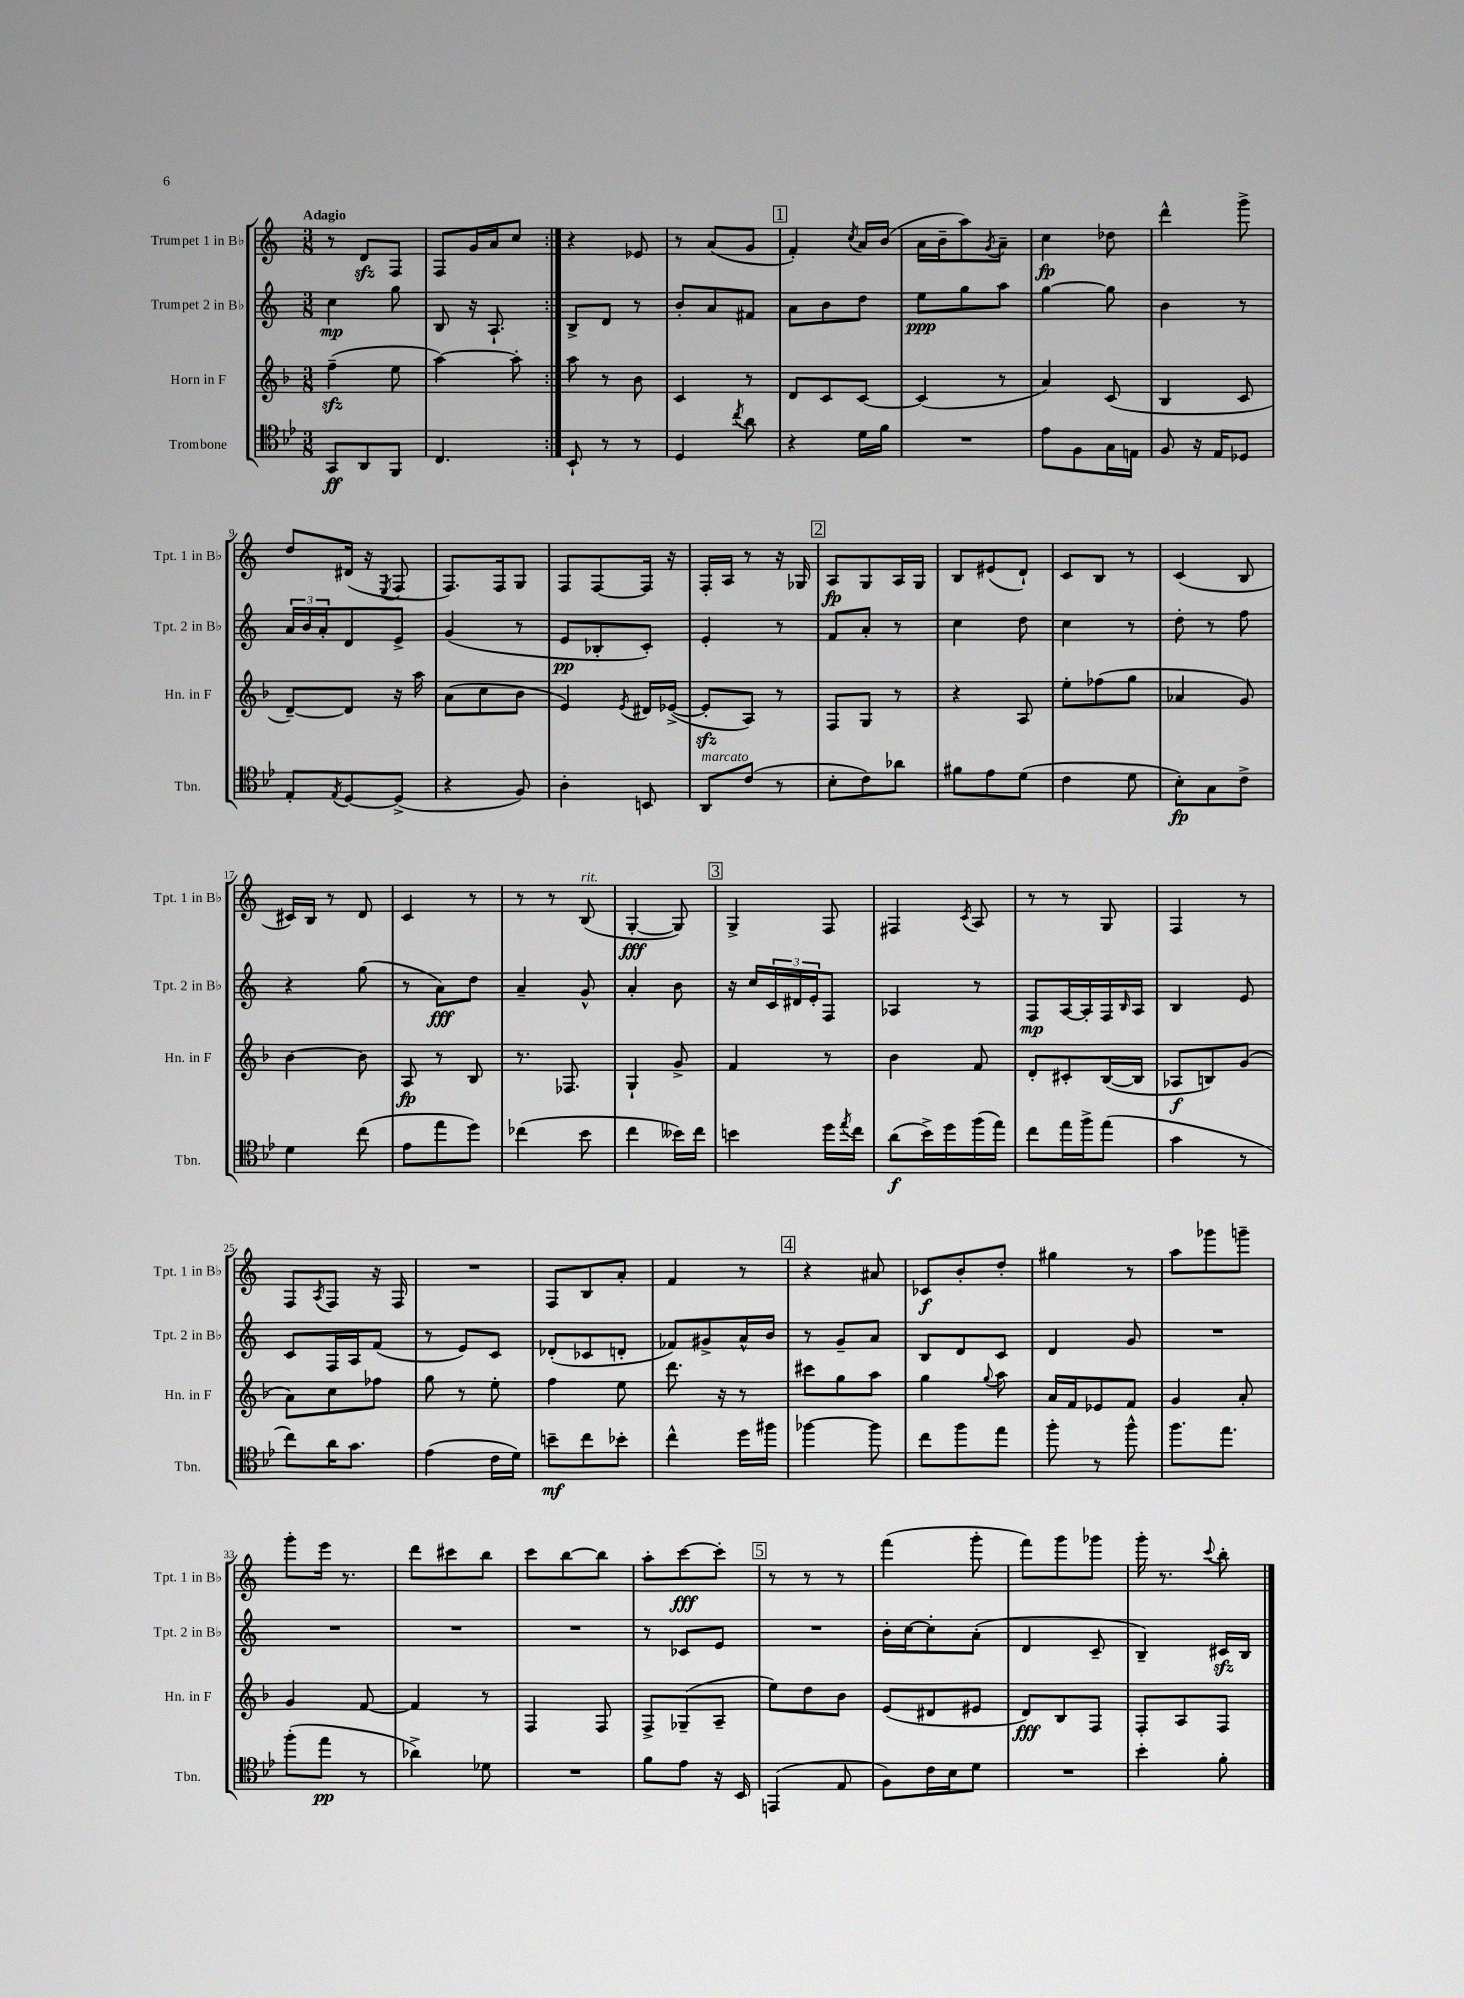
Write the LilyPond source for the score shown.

<<
\new StaffGroup <<
\new Staff = "s0" \with { instrumentName = "Trumpet 1 in Bb" shortInstrumentName = "Tpt. 1 in Bb" } {
    \clef treble \key c \major \numericTimeSignature \time 3/8 \tempo "Adagio"
    \repeat volta 2 { r8 d'8\sfz f8 |
    f8 g'16 a'16 c''8 | }
    r4 ees'8 |
    r8 a'8( g'8 |
    \mark \markup { \box "1" } f'4-.) \acciaccatura { c''8 } a'16 b'16( |
    a'16 b'16-- a''8) \acciaccatura { g'8 } a'8-- |
    c''4\fp des''8 |
    d'''4-^ g'''8-> |
    d''8 dis'16( r16 \acciaccatura { e8 } f8 |
    f8.) f16 g8 |
    f8 f8~ f16 r16 |
    f16-. a16 r8 r16 ges16 |
    \mark \markup { \box "2" } a8\fp g8 a16 g16 |
    b8 eis'8( d'8-!) |
    c'8 b8 r8 |
    c'4( b8 |
    cis'16) b16 r8 d'8 |
    c'4 r8 |
    r8 r8 b8^\markup { \italic "rit." }( |
    g4~-.\fff g8) |
    \mark \markup { \box "3" } g4-> f8 |
    fis4 \acciaccatura { c'8 } a8 |
    r8 r8 g8 |
    f4 r8 |
    f8 \acciaccatura { a8 } f8 r16 f16 |
    R4. |
    f8 b8 a'8-. |
    f'4 r8 |
    \mark \markup { \box "4" } r4 ais'8 |
    ces'8\f b'8-. d''8-. |
    gis''4 r8 |
    a''8 ges'''8 g'''8-- |
    g'''8-. e'''16 r8. |
    d'''8 cis'''8 b''8 |
    c'''8 b''8~ b''8 |
    a''8-. c'''8~\fff c'''8-. |
    \mark \markup { \box "5" } r8 r8 r8 |
    f'''4( g'''8-. |
    f'''8) g'''8 ges'''8 |
    g'''16-. r8. \appoggiatura { c'''8 } b''8-. \bar "|." |
}
\new Staff = "s1" \with { instrumentName = "Trumpet 2 in Bb" shortInstrumentName = "Tpt. 2 in Bb" } {
    \clef treble \key c \major \numericTimeSignature \time 3/8
    \repeat volta 2 { c''4\mp g''8 |
    b8 r16 a8.-! | }
    b8-> d'8 r8 |
    b'8-. a'8 fis'8 |
    \mark \markup { \box "1" } a'8 b'8 d''8 |
    e''8\ppp g''8 a''8 |
    g''4~ g''8 |
    b'4 r8 |
    \tuplet 3/2 { a'16 b'16 a'16-. } d'8 e'8-> |
    g'4( r8 |
    e'8\pp bes8-. c'8-.) |
    e'4-. r8 |
    \mark \markup { \box "2" } f'8 a'8-. r8 |
    c''4 d''8 |
    c''4 r8 |
    d''8-. r8 f''8 |
    r4 g''8( |
    r8 a'8\fff) d''8 |
    a'4-- g'8-^ |
    a'4-. b'8 |
    \mark \markup { \box "3" } r16 c''16 \tuplet 3/2 { c'16 dis'16 e'16-. } f8 |
    aes4 r8 |
    f8\mp a16~ a16-. f16 \grace { b16 } a16 |
    b4 e'8 |
    c'8 f16 a16 f'8( |
    r8 e'8) c'8 |
    des'8-.( ces'8 d'8-. |
    fes'8) gis'8-> a'16-^ b'16 |
    \mark \markup { \box "4" } r8 g'8-- a'8 |
    b8 d'8 c'8 |
    d'4 g'8 |
    R4. |
    R4. |
    R4. |
    R4. |
    r8 ces'8 e'8 |
    \mark \markup { \box "5" } R4. |
    b'16-. c''16~ c''8-. a'8-.( |
    d'4 c'8-- |
    b4--) cis'16\sfz b16 \bar "|." |
}
\new Staff = "s2" \with { instrumentName = "Horn in F" shortInstrumentName = "Hn. in F" } {
    \clef treble \key f \major \numericTimeSignature \time 3/8
    \repeat volta 2 { f''4--\sfz( e''8 |
    a''4~) a''8-. | }
    a''8 r8 bes'8 |
    c'4 r8 |
    \mark \markup { \box "1" } d'8 c'8 c'8~ |
    c'4( r8 |
    a'4) c'8( |
    bes4 c'8 |
    d'8~--) d'8 r16 a''16 |
    a'8( c''8 bes'8 |
    e'4) \acciaccatura { e'8 } dis'16 ees'16~->( |
    ees'8-.\sfz a8) r8 |
    \mark \markup { \box "2" } f8 g8 r8 |
    r4 a8 |
    e''8-. fes''8( g''8 |
    aes'4 g'8) |
    bes'4~ bes'8 |
    a8\fp r8 bes8 |
    r8. fes8. |
    g4-! g'8-> |
    \mark \markup { \box "3" } f'4 r8 |
    bes'4 f'8 |
    d'8-. cis'8-. bes16~( bes16 |
    aes8\f b8) g'8( |
    a'8) c''8 fes''8 |
    g''8 r8 e''8-. |
    f''4 e''8 |
    d'''8. r16 r8 |
    \mark \markup { \box "4" } cis'''8 g''8 a''8 |
    g''4 \appoggiatura { g''8 } a''8 |
    a'16 f'16 ees'8 f'8 |
    g'4 a'8-. |
    g'4 f'8~ |
    f'4 r8 |
    f4 f8 |
    f8-> ges8--( a8-- |
    \mark \markup { \box "5" } e''8) d''8 bes'8 |
    e'8( dis'8 eis'8 |
    d'8\fff) bes8 f8 |
    f8-. a8 f8 \bar "|." |
}
\new Staff = "s3" \with { instrumentName = "Trombone" shortInstrumentName = "Tbn." } {
    \clef tenor \key bes \major \numericTimeSignature \time 3/8
    \repeat volta 2 { g,8\ff a,8 f,8 |
    c4. | }
    bes,8-! r8 r8 |
    d4 \acciaccatura { c''8 } a'8 |
    \mark \markup { \box "1" } r4 d'16 f'16 |
    R4. |
    ees'8 f8 g16 e16 |
    f8 r16 ees16 des8 |
    ees8-. \acciaccatura { ees8 } d8~ d8->( |
    r4 f8) |
    a4-. b,8 |
    a,8^\markup { \italic "marcato" } c'8( r8 |
    \mark \markup { \box "2" } bes8-. c'8) aes'8 |
    fis'8 ees'8 d'8( |
    c'4 d'8 |
    bes8-.\fp) g8 c'8-> |
    d'4 c''8( |
    ees'8 ees''8 d''8) |
    ces''4( bes'8 |
    c''4 beses'16) c''16 |
    \mark \markup { \box "3" } b'4 d''16 \acciaccatura { ees''8 } c''16 |
    a'8\f( bes'16->) d''16 f''16( ees''16) |
    c''8 ees''16 f''16-> ees''8( |
    g'4 r8 |
    c''8) a'16 g'8. |
    ees'4( c'16 d'16) |
    b'8--\mf c''8 bes'8-. |
    c''4-^ d''16 fis''16 |
    \mark \markup { \box "4" } fes''4~ fes''8 |
    c''8 f''8 ees''8 |
    f''8-. r8 f''8-^ |
    f''8. ees''8. |
    f''8-.( ees''8\pp r8 |
    aes'4->) des'8 |
    R4. |
    f'8 ees'8 r16 bes,16 |
    \mark \markup { \box "5" } e,4( ees8 |
    f8) c'16 bes16 d'8 |
    R4. |
    bes'4-. f'8-. \bar "|." |
}
>>
>>
